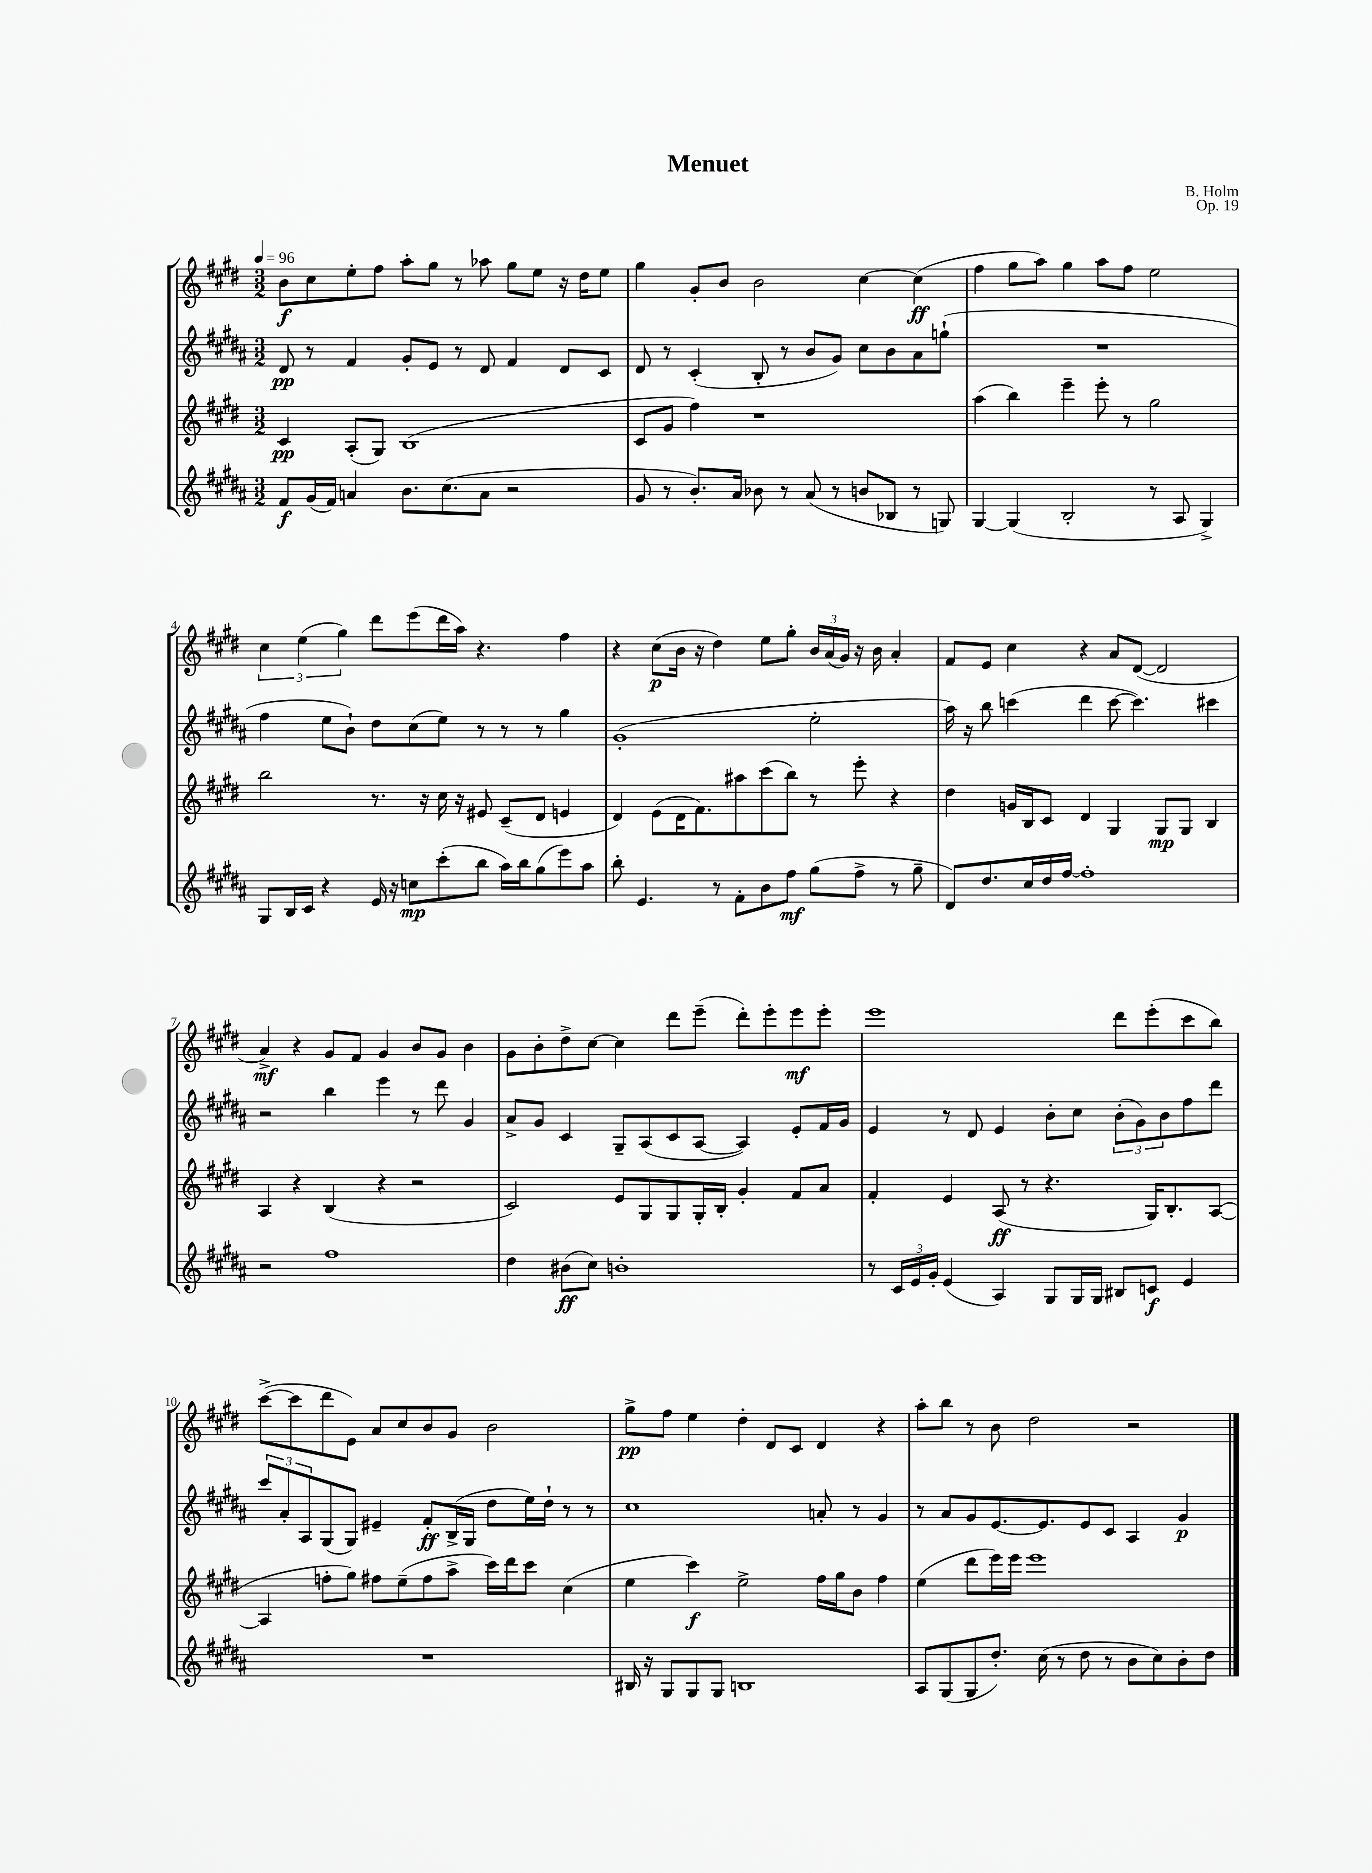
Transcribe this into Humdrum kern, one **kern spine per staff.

**kern	**kern	**kern	**kern
*staff4	*staff3	*staff2	*staff1
*clefG2	*clefG2	*clefG2	*clefG2
*k[f#c#g#d#a#]	*k[f#c#g#d#]	*k[f#c#g#d#a#]	*k[f#c#g#d#]
*M3/2	*M3/2	*M3/2	*M3/2
*MM96	*MM96	*MM96	*MM96
8f#	4c#	8d#	8b
(16g#	.	8r	8cc#
16f#)	.	.	.
4a	(8A'	4f#	8ee'
.	8G#)	.	8ff#
8.b	(1B	8g#'	8aa'
.	.	8e	8gg#
(8.cc#	.	.	.
.	.	8r	8r
8a	.	8d#	8aa-
2r	.	4f#	8gg#
.	.	.	8ee
.	.	8d#	16r
.	.	.	16dd#
.	.	8c#	8ee
=	=	=	=
8g#	8c#	8d#	4gg#
8r	8g#	8r	.
8.b')	4ff#)	(4c#'	8g#'
.	.	.	8b
16a#	.	.	.
8b-	1r	8B'	2b
8r	.	8r	.
(8a#	.	8b	.
8r	.	8g#)	.
8b	.	8cc#	[4cc#
8B-	.	8b	.
8r	.	8a#	(4cc#]
8G)	.	(8gg`	.
=	=	=	=
[4G#	(4aa	1.r	4ff#
(4G#]	4bb)	.	8gg#
.	.	.	8aa)
2B'	4eee~	.	4gg#
.	8eee'	.	8aa
.	8r	.	8ff#
8r	2gg#	.	2ee
8A#	.	.	.
4G#^)	.	.	.
=	=	=	=
8G#	2bb	4ff#	6cc#
16B	.	.	.
.	.	.	(6ee
16c#	.	.	.
4r	.	8ee	.
.	.	.	6gg#)
.	.	8b`)	.
16e	8.r	8dd#	8ddd#
16r	.	.	.
8cc	.	(8cc#	(8eee
.	16r	.	.
(8ccc#'	16cc#	8ee)	16ddd#
.	16r	.	16aa)
8bb	8e#	8r	4.r
16aa#)	(8c#~	8r	.
16bb	.	.	.
(8gg#	8d#	8r	.
8eee)	4e	4gg#	4ff#
8aa#	.	.	.
=	=	=	=
8bb'	4d#)	(1g#'	4r
4.e	.	.	.
.	(8e	.	(8cc#
.	16d#	.	16b
.	8.f#)	.	16r
8r	.	.	4dd#)
8f#'	8aa#	.	.
8b	(8ccc#	.	8ee
8ff#	8bb)	.	8gg#'
(8gg#	8r	2ee'	24b
.	.	.	(24a
.	.	.	24g#)
8ff#^	8eee'	.	16r
.	.	.	16b
8r	4r	.	4a'
8gg#~	.	.	.
=	=	=	=
8d#)	4dd#	16aa#)	8f#
.	.	16r	.
8.dd#	.	8bb	8e
.	16g	(4ccc	4cc#
16cc#	16B	.	.
16dd#	8c#	.	.
[16ff#	.	.	.
1ff#']	4d#	4ddd#	4r
.	4G#	[8ccc	8a
.	.	4.ccc])	([8d#
.	8G#	.	2d#]
.	8G#	.	.
.	4B	4ccc#	.
=	=	=	=
2r	4A	2r	4a^)
.	4r	.	4r
1ff#	(4B	4bb	8g#
.	.	.	8f#
.	4r	4eee	4g#
.	2r	8r	8b
.	.	8ddd#	8g#
.	.	4g#	4b
=	=	=	=
4dd#	2c#)	8a#^	8g#
.	.	8g#	8b'
(8b#	.	4c#	8dd#^
8cc#)	.	.	[8cc#
1b'	8e	8G#~	4cc#]
.	8G#	(8A#	.
.	8G#	8c#	8ddd#
.	16G#'	[8A#	(8eee~
.	16B'	.	.
.	4g#'	4A#])	8ddd#')
.	.	.	8eee'
.	8f#	8e'	8eee
.	8a	16f#	8eee'
.	.	16g#	.
=	=	=	=
8r	4f#'	4e	1eee
24c#	.	.	.
24e	.	.	.
24g#'	.	.	.
(4e	4e	8r	.
.	.	8d#	.
4A#)	(8A	4e	.
.	8r	.	.
8G#	4.r	8b'	.
16G#	.	8cc#	.
16G#	.	.	.
8B#	.	(12b'	8ddd#
.	.	12g#)	.
8c	16G#)	.	(8eee'
.	.	12b	.
.	8.B'	.	.
4e	.	8ff#	8ccc#
.	([8A	8ddd#	8bb)
=	=	=	=
1.r	4A]	12ccc#	([8ccc#^
.	.	12a#'	.
.	.	.	8ccc#]
.	.	12A#	.
.	8ff'	(8G#	8ddd#
.	8gg#)	8G#)	8e)
.	8ff#	4e#~	8a
.	(8ee~	.	8cc#
.	8ff#	8f#'	8b
.	8aa^	(16B^	8g#
.	.	16G#	.
.	16ccc#)	8dd#	2b
.	16ddd#	.	.
.	8ccc#	16ee)	.
.	.	16dd#`	.
.	(4cc#	8r	.
.	.	8r	.
=	=	=	=
16B#	4ee	1cc#	8gg#^
16r	.	.	.
8G#	.	.	8ff#
8G#	4ccc#)	.	4ee
8G#	.	.	.
1B	2ee^	.	4dd#'
.	.	.	8d#
.	.	.	8c#
.	16ff#	8a'	4d#
.	16gg#	.	.
.	8b	8r	.
.	4ff#	4g#	4r
=	=	=	=
8A#	(4ee	8r	8aa'
(8G#	.	8a#	8bb
8G#	8ddd#	8g#	8r
8.dd#')	16eee)	[8.e	8b
.	16eee	.	.
.	1eee	.	2dd#
(16cc#	.	8.e]	.
8r	.	.	.
8dd#	.	8e	.
8r	.	8c#	.
8b	.	4A#	2r
8cc#)	.	.	.
8b'	.	4g#	.
8dd#	.	.	.
==	==	==	==
*-	*-	*-	*-
